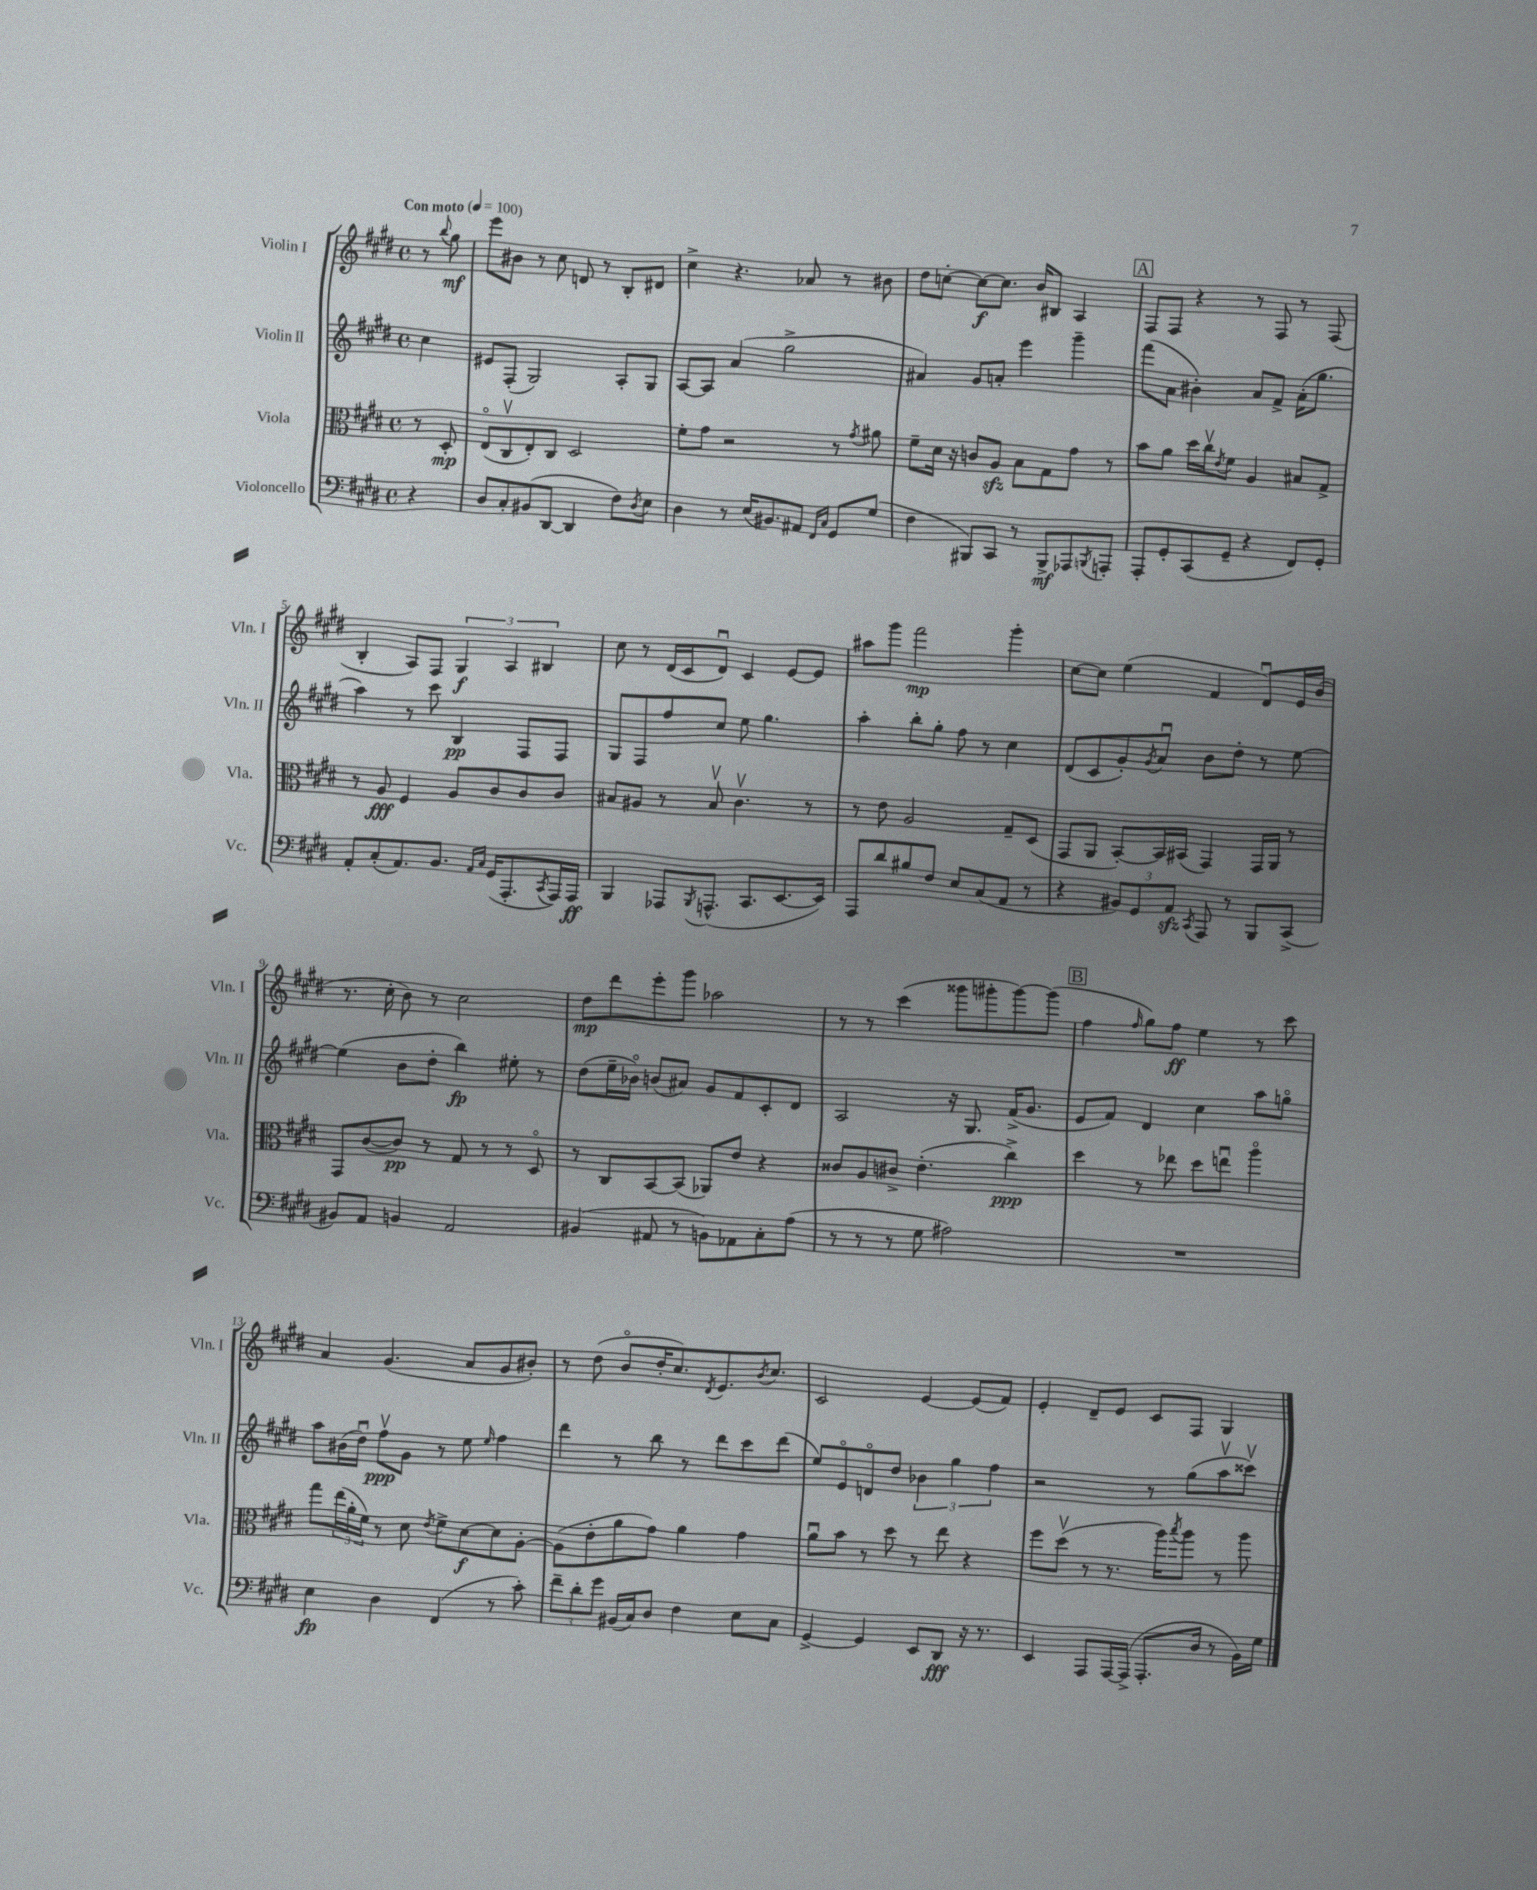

**kern	**kern	**kern	**kern
*staff4	*staff3	*staff2	*staff1
*clefF4	*clefC3	*clefG2	*clefG2
*k[f#c#g#d#]	*k[f#c#g#d#]	*k[f#c#g#d#]	*k[f#c#g#d#]
*M4/4	*M4/4	*M4/4	*M4/4
*met(c)	*met(c)	*met(c)	*met(c)
*MM100	*MM100	*MM100	*MM100
4r	8r	4cc#	8r
.	.	.	8qqbb
.	8D#'	.	8gg#
=	=	=	=
8D#	(8Eo	8e#	8eee
8C#'	8C#v	(8F#'	8b#
(8BB#	8E')	2G#)	8r
[8DD#	8C#	.	8cc#
4DD#]	2D#	.	8d
.	.	.	8r
8F#)	.	8A'	8B'
8qD#	.	.	.
8E	.	8G#	8d#
=	=	=	=
4D#	8f#'	[8A	4cc#^
.	8g#	8A]	.
8r	2r	(4a	4.r
(16E	.	.	.
8.BB#)	.	.	.
.	.	2gg#^	.
8AA#	.	.	8a-
16qqFF#	.	.	.
16qqC#	.	.	.
8GG#	8r	.	8r
.	8qg#	.	.
(8G#	8a#	.	8b#
=	=	=	=
4F#	8f#~	4a#)	8dd#
.	16d#	.	[8cc'
.	16r	.	.
8BBB#)	8c	8g#	8cc_
8CC#	8A	8a'	8.cc]
8r	8B	4eee	.
.	.	.	16b
8BBB#^	8G#	.	8B#
8AAA-	8g#	4ggg#~	4A
8qBBB	.	.	.
8AAA'	8r	.	.
=	=	=	=
8AAA'	8b	(8fff#	8F#
8GG#'	8a	8a	8F#
(8CC#	16dd#	4b#')	4r
.	16cc#v	.	.
.	8qe	.	.
8GG#~	8f#	.	.
4r	4A	8a	8r
.	.	8f#^	8F#
8FF#)	8B#	(16a'	8r
.	.	8.gg#	.
8GG#'	8G#^	.	(8F#
=	=	=	=
8AA'	8r	4aa)	4B'
(8C#'	8A	.	.
8.AA)	4F#	8r	8A)
.	.	8ccc#	8F#
8.BB	.	.	.
.	8A	4B	6G#
16qqAA	.	.	.
16qqC#	.	.	.
(16GG#	8c#	.	.
.	.	.	6A
8.AAA'	.	.	.
.	8c#	8F#	.
.	.	.	6B#
8qCC#	.	.	.
16AAA)	8c#	8F#	.
16AAA	.	.	.
=	=	=	=
4BBB	8B#	8G#	8cc#
.	8A#	8F#	8r
8AAA-	8r	8ff#	(16d#
.	.	.	16c#
8qBBB	.	.	.
(8.AAA^^	8B#v	8cc#	8d#u)
.	4.c#v	8ee	4c#
8.CC#	.	.	.
.	.	4.gg#	.
[8.EE	.	.	[8e
.	8r	.	8e]
16EE])	.	.	.
=	=	=	=
8AAA	8r	4aa'	8aa#
8d#	8e	.	8ggg#
8B#	2A	8bb'	2fff#
8F#	.	8gg#'	.
8E	.	8ff#	.
(8C#	.	8r	.
8AA	8G#~	4cc#	4ggg#'
8r	(8D#	.	.
=	=	=	=
4r	8GG#	(8d#	[8cc#
.	8AA	8c#	8cc#]
12BB#)	[8BB')	8g#')	(4ee
12GG#	.	.	.
.	.	8qg#	.
.	16BB]	8au	.
12AA	.	.	.
.	(16BB#	.	.
8qCC#	.	.	.
8AAA	4GG#)	8b	4f#
8r	.	8dd#'	.
8BBB	16GG#	8r	8d#u)
.	16AA	.	.
(8CC#^	8r	[8ee	16e
.	.	.	(16b
=	=	=	=
8BB#)	8GG#	(4ee]	8.r
8AA	([8c#	.	.
.	.	.	16cc#'
4BB	8c#])	8b	8b)
.	8r	8dd#'	8r
2AA	8G#	4bb)	2cc#
.	8r	.	.
.	8r	8ee#'	.
.	8D#o	8r	.
=	=	=	=
(4BB#	8r	(8dd#	8dd#
.	8C#	16ee~	8ddd#
.	.	16b-o)	.
8AA#	[8BB	(8b	8eee'
8r	(8BB]	8a#)	8ggg#
8BB)	8AA-)	8g#	2aa-
8AA-	8e	8f#	.
8C#'	4r	8c#'	.
(8A	.	8d#	.
=	=	=	=
8r	8c##	2A	8r
8r	8A	.	8r
8r	8c#^	.	(4ccc#
8G#	(4.e'	.	.
2A#)	.	16r	8ggg##
.	.	8.G#	.
.	.	.	8ggg#'
.	4cc#^)	(16f#^	[8ggg#)
.	.	8.g#	.
.	.	.	(8ggg#]
=	=	=	=
1r	4dd#	8e	4ff#
.	.	8f#)	.
.	.	.	16qqff#
.	8r	4d#	8gg#)
.	8ee-	.	8ff#
.	8dd#	4cc#	4ee
.	8eeu	.	.
.	4aao	8aa	8r
.	.	8ggo	8ccc#
=	=	=	=
4E	8gg#	8aa	4a
.	(24ee	(16b#	.
.	24a'	.	.
.	.	16dd#u)	.
.	24f#)	.	.
4D#	8r	8ff#v	(4.g#
.	8d#	8g#	.
.	8qe	.	.
(4FF#	8f#^	8r	.
.	[8d#	8ee	8a
.	.	16qqee	.
8r	8d#]	4ff#	8g#
8c#')	[8A'	.	8b#')
=	=	=	=
12f#~	(8A]	4ddd#	8r
12d#'	.	.	.
.	8e'	.	(8dd#
12g#	.	.	.
(16BB#	8a	8r	8bo
16C#)	.	.	.
8D#	8g#)	8bb	16dd#'
.	.	.	8.cc#)
4F#	4a	8r	.
.	.	.	8qd#
.	.	8ddd#	8.e
8E	4g#	8ccc#	.
.	.	.	8qb
.	.	.	8.cc#
8C#	.	(8ddd#	.
=	=	=	=
[4GG#^	8au	8ee)	2c#
.	8b	8eo	.
4GG#]	8r	8do	.
.	8dd#	8dd#	.
8EE	8r	6b-	[4e
8DD#	8ee	.	.
.	.	6gg#	.
16r	4r	.	(8e]
8.r	.	.	.
.	.	6ff#	.
.	.	.	8f#)
=	=	=	=
4EE	8ff#	2r	4e'
.	(8dd#v	.	.
8AAA	8r	.	8d#~
[16AAA	8.r	.	8e
(16AAA^]	.	.	.
8.AAA'	.	8r	8c#
.	16aa)	.	.
.	8qbb	.	.
.	8aa	(8gg#	8F#
16D#	.	.	.
8r	8r	8aav	4G#
16BB)	8aa	8ccc##v)	.
16G#	.	.	.
==	==	==	==
*-	*-	*-	*-
